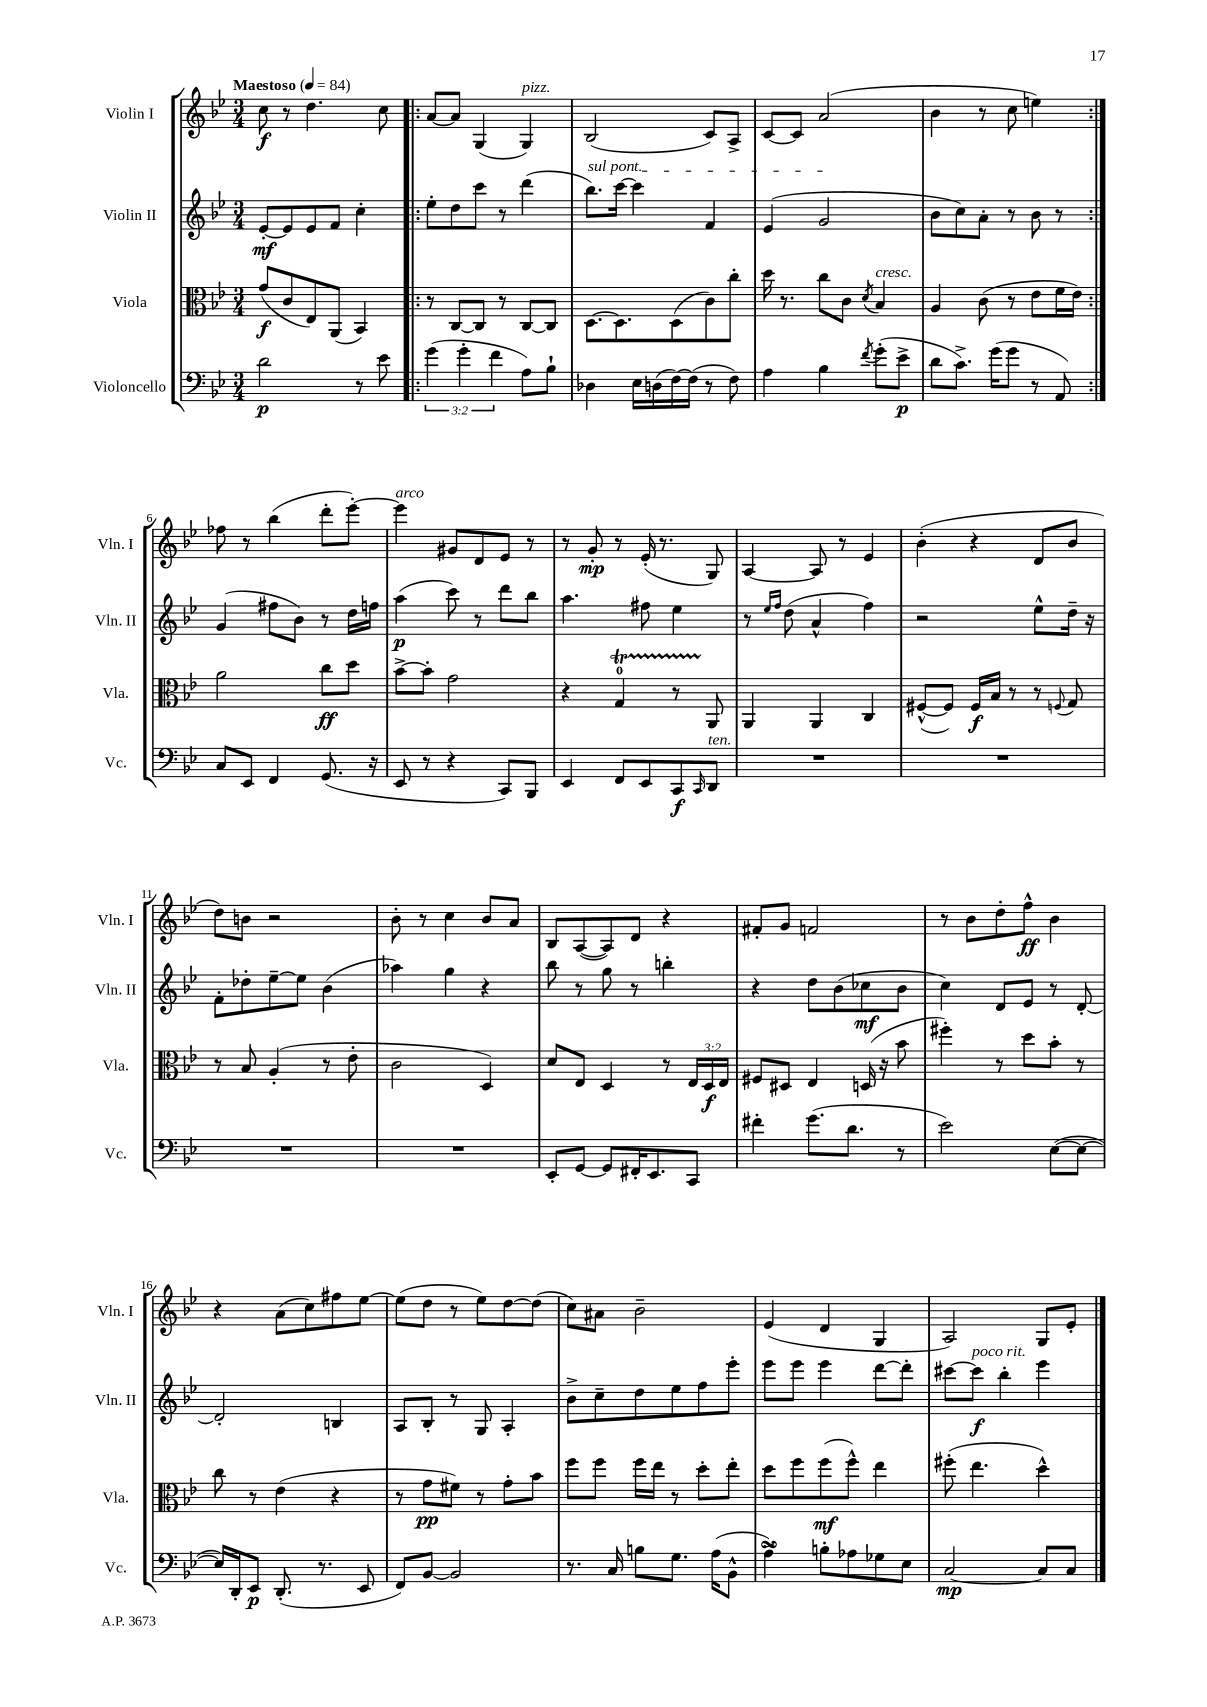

**kern	**dynam	**kern	**dynam	**kern	**dynam	**kern	**dynam
*part4	*part4	*part3	*part3	*part2	*part2	*part1	*part1
*staff4	*staff4	*staff3	*staff3	*staff2	*staff2	*staff1	*staff1
*I"Violoncello	*	*I"Viola	*	*I"Violin II	*	*I"Violin I	*
*I'Vc.	*	*I'Vla.	*	*I'Vln. II	*	*I'Vln. I	*
*clefF4	*	*clefC3	*	*clefG2	*	*clefG2	*
*k[b-e-]	*	*k[b-e-]	*	*k[b-e-]	*	*k[b-e-]	*
*M3/4	*	*M3/4	*	*M3/4	*	*M3/4	*
*MM84	*	*MM84	*	*MM84	*	*MM84	*
=1	=1	=1	=1	=1	=1	=1	=1
!	!	!	!	!	!	!LO:TX:a:B:t=Maestoso	!
2d\	p	(8g/L	f	[8e-'/L	mf	8cc\	f
.	.	8c/	.	8e-/]	.	8r	.
.	.	8E-/)	.	8e-/	.	4.dd\	.
.	.	(8AA/J	.	8f/J	.	.	.
8r	.	4BB-/)	.	4cc'\	.	.	.
8e-\	.	.	.	.	.	8cc\	.
=2!|:	=2!|:	=2!|:	=2!|:	=2!|:	=2!|:	=2!|:	=2!|:
(6g\	.	8r	.	8ee-'\L	.	[8a/L	.
.	.	[8C/L	.	8dd\	.	8a/J]	.
6g'\	.	.	.	.	.	.	.
.	.	8C/J]	.	8ccc\J	.	(4G/	.
6f\	.	.	.	.	.	.	.
.	.	8r	.	8r	.	.	.
!	!	!	!	!	!	!LO:TX:a:i:t=pizz.	!
8A\L)	.	[8C/L	.	(4ddd\	.	4G/)	.
8B-`\J	.	8C/J]	.	.	.	.	.
=3	=3	=3	=3	=3	=3	=3	=3
!	!	!	!	!LO:TX:a:i:t=sul pont.	!	!	!
4D-X\	.	[8.D\L	.	8.bb-\L)	.	(2B-/	.
.	.	8.D\]	.	[16ccc\Jk	.	.	.
16E-\LL	.	.	.	4ccc\]	.	.	.
(16Dn\	.	.	.	.	.	.	.
[16F\)	.	(8D\	.	.	.	.	.
(16F\JJ]	.	.	.	.	.	.	.
8r	.	8c\)	.	4f/	.	8c/L)	.
8F\)	.	8cc'\J	.	.	.	8A^/J	.
=4	=4	=4	=4	=4	=4	=4	=4
4A\	.	16dd\	.	(4e-/	.	[8c/L	.
.	.	8.r	.	.	.	.	.
.	.	.	.	.	.	8c/J]	.
4B-\	.	8cc\L	.	2g/	.	(2a/	.
.	.	8c\J	.	.	.	.	.
8qf/	.	8qd/	.	.	.	.	.
!	!	!LO:TX:a:i:t=cresc.	!	!	!	!	!
(8g'\L	.	4B-/	.	.	.	.	.
8e-^\J	p	.	.	.	.	.	.
=5	=5	=5	=5	=5	=5	=5	=5
8d\L	.	4A/	.	8b-\L	.	4b-\	.
8.c^\J)	.	.	.	8cc\)	.	.	.
.	.	(8c\	.	8a'\J	.	8r	.
(16g\KL	.	.	.	.	.	.	.
8g\J	.	8r	.	8r	.	8cc\	.
8r	.	8e-\L	.	8b-\	.	4een\)	.
8AA/)	.	16f\L	.	8r	.	.	.
.	.	16e-\JJ)	.	.	.	.	.
!!LO:LB:g=z
=6:|!	=6:|!	=6:|!	=6:|!	=6:|!	=6:|!	=6:|!	=6:|!
8C/L	.	2a\	.	(4g/	.	8ff-X\	.
8EE-/J	.	.	.	.	.	8r	.
4FF/	.	.	.	8ff#X\L	.	(4bb-\	.
.	.	.	.	8b-\J)	.	.	.
(8.GG/	.	8cc\L	ff	8r	.	8ddd'\L	.
.	.	8dd\J	.	16dd\LL	.	[8eee-'\J)	.
16r	.	.	.	16ffn\JJ	.	.	.
=7	=7	=7	=7	=7	=7	=7	=7
!	!	!	!	!	!	!LO:TX:a:i:t=arco	!
8EE-/	.	[8b-^\L	.	(4aa\	p	4eee-\]	.
8r	.	8b-'\J]	.	.	.	.	.
4r	.	2g\	.	8ccc\)	.	8g#X/L	.
.	.	.	.	8r	.	8d/	.
8CC/L)	.	.	.	8ddd\L	.	8e-/J	.
8BBB-/J	.	.	.	8bb-\J	.	8r	.
=8	=8	=8	=8	=8	=8	=8	=8
4EE-/	.	4r	.	4.aa\	.	8r	.
.	.	.	.	.	.	8g'/	mp
8FF/L	.	4GT/	.	.	.	8r	.
8EE-/	.	.	.	8ff#X\	.	(16e-'/	.
.	.	.	.	.	.	8.r	.
8CC/	f	8r	.	4ee-\	.	.	.
16qqCC/	.	.	.	.	.	.	.
!LO:TX:a:i:t=ten.	!	!	!	!	!	!	!
8DD/J	.	8AA/	.	.	.	8G/)	.
=9	=9	=9	=9	=9	=9	=9	=9
2.r	.	4AA/	.	8r	.	[4A/	.
.	.	.	.	16qqee-/LL	.	.	.
.	.	.	.	16qqff/JJ	.	.	.
.	.	.	.	(8dd\	.	.	.
.	.	4AA/	.	4a^^/	.	8A/]	.
.	.	.	.	.	.	8r	.
.	.	4C/	.	4ff\)	.	4e-/	.
=10	=10	=10	=10	=10	=10	=10	=10
2.r	.	([8F#X^^/L	.	2r	.	(4b-'\	.
.	.	8F#/J])	.	.	.	.	.
.	.	16F#/LL	f	.	.	4r	.
.	.	16B-/JJ	.	.	.	.	.
.	.	8r	.	.	.	.	.
.	.	8r	.	8ee-^^\L	.	8d/L	.
.	.	8qqFn/	.	.	.	.	.
.	.	8G/	.	16dd~\Jk	.	8b-/J	.
.	.	.	.	16r	.	.	.
!!LO:LB:g=z
=11	=11	=11	=11	=11	=11	=11	=11
2.r	.	8r	.	8f'\L	.	8dd\L)	.
.	.	8B-/	.	8dd-X'\	.	8bn\J	.
.	.	(4A'/	.	[8ee-~\	.	2r	.
.	.	.	.	8ee-\J]	.	.	.
.	.	8r	.	(4b-\	.	.	.
.	.	8e-'\	.	.	.	.	.
=12	=12	=12	=12	=12	=12	=12	=12
2.r	.	2c\	.	4aa-X\)	.	8b-'\	.
.	.	.	.	.	.	8r	.
.	.	.	.	4gg\	.	4cc\	.
.	.	4D/)	.	4r	.	8b-/L	.
.	.	.	.	.	.	8a/J	.
=13	=13	=13	=13	=13	=13	=13	=13
8EE-'/L	.	8d/L	.	8bb-\	.	8B-/L	.
[8GG/J	.	8E-/J	.	8r	.	([8A/	.
8GG/L]	.	4D/	.	8gg\	.	8A/])	.
16FF#X'/K	.	.	.	8r	.	8d/J	.
8.EE-/	.	.	.	.	.	.	.
.	.	8r	.	4bbn'\	.	4r	.
8CC/J	.	24E-/LL	.	.	.	.	.
.	.	24D/	f	.	.	.	.
.	.	24E-/JJ	.	.	.	.	.
=14	=14	=14	=14	=14	=14	=14	=14
4f#X'\	.	8F#X/L	.	4r	.	8f#X'/L	.
.	.	8D#X/J	.	.	.	8g/J	.
(8.g\L	.	4E-/	.	8dd\L	.	2fn/	.
.	.	.	.	(8b-\	.	.	.
8.d\J	.	.	.	.	.	.	.
.	.	(16Dn/	.	8cc-X\	mf	.	.
.	.	16r	.	.	.	.	.
8r	.	8b-\	.	8b-\J	.	.	.
=15	=15	=15	=15	=15	=15	=15	=15
2e-\)	.	4ff#X'\)	.	4cc\)	.	8r	.
.	.	.	.	.	.	8b-\L	.
.	.	8r	.	8d/L	.	8dd'\	.
.	.	8dd\L	.	8e-/J	.	8ff^^\J	ff
([8E-\L	.	8b-'\J	.	8r	.	4b-\	.
8E-\J_	.	8r	.	[8d'/	.	.	.
!!LO:LB:g=z
=16	=16	=16	=16	=16	=16	=16	=16
16E-/LL])	.	8cc\	.	2d'/]	.	4r	.
16DD'/J	.	.	.	.	.	.	.
8EE-/J	p	8r	.	.	.	.	.
(8.DD'/	.	(4e-\	.	.	.	(8a\L	.
.	.	.	.	.	.	8cc\)	.
8.r	.	.	.	.	.	.	.
.	.	4r	.	4Bn/	.	8ff#X\	.
8EE-/	.	.	.	.	.	[8ee-\J	.
=17	=17	=17	=17	=17	=17	=17	=17
8FF/L)	.	8r	.	8A/L	.	(8ee-\L]	.
[8BB-/J	.	8g\L	pp	8B-'/J	.	8dd\J	.
2BB-/]	.	8f#X\J)	.	8r	.	8r	.
.	.	8r	.	8G/	.	8ee-\L)	.
.	.	8g'\L	.	4A'/	.	[8dd\	.
.	.	8b-\J	.	.	.	(8dd\J]	.
=18	=18	=18	=18	=18	=18	=18	=18
8.r	.	8ff\L	.	8b-^\L	.	8cc\L)	.
.	.	8ff\J	.	8cc~\	.	8a#X\J	.
16C/	.	.	.	.	.	.	.
8Bn\L	.	16ff\LL	.	8dd\	.	2b-~\	.
.	.	16ee-\JJ	.	.	.	.	.
8.G\J	.	8r	.	8ee-\	.	.	.
.	.	8dd'\L	.	8ff\	.	.	.
(16A\KL	.	.	.	.	.	.	.
8BB-^^\J	.	8ee-'\J	.	8eee-'\J	.	.	.
=19	=19	=19	=19	=19	=19	=19	=19
4AsSsS^\)	.	8dd\L	.	8eee-\L	.	(4e-/	.
.	.	8ff\	.	8eee-\J	.	.	.
8Bn'\L	.	(8ff\	mf	4eee-\	.	4d/	.
8A-X\	.	8ff^^\J)	.	.	.	.	.
8G-X\	.	4ee-\	.	[8ddd\L	.	4G/	.
8E-\J	.	.	.	8ddd'\J]	.	.	.
=20	=20	=20	=20	=20	=20	=20	=20
[2C/	mp	(8ff#X'\	.	[8ccc#X\L	.	2A/)	.
!	!	!	!	!LO:TX:a:i:t=poco rit.	!	!	!
.	.	4.ee-\	.	8ccc#\J]	f	.	.
.	.	.	.	4bb-'\	.	.	.
8C/L]	.	4dd^^\)	.	4eee-\	.	8G/L	.
8C/J	.	.	.	.	.	8e-'/J	.
==	==	==	==	==	==	==	==
*-	*-	*-	*-	*-	*-	*-	*-
